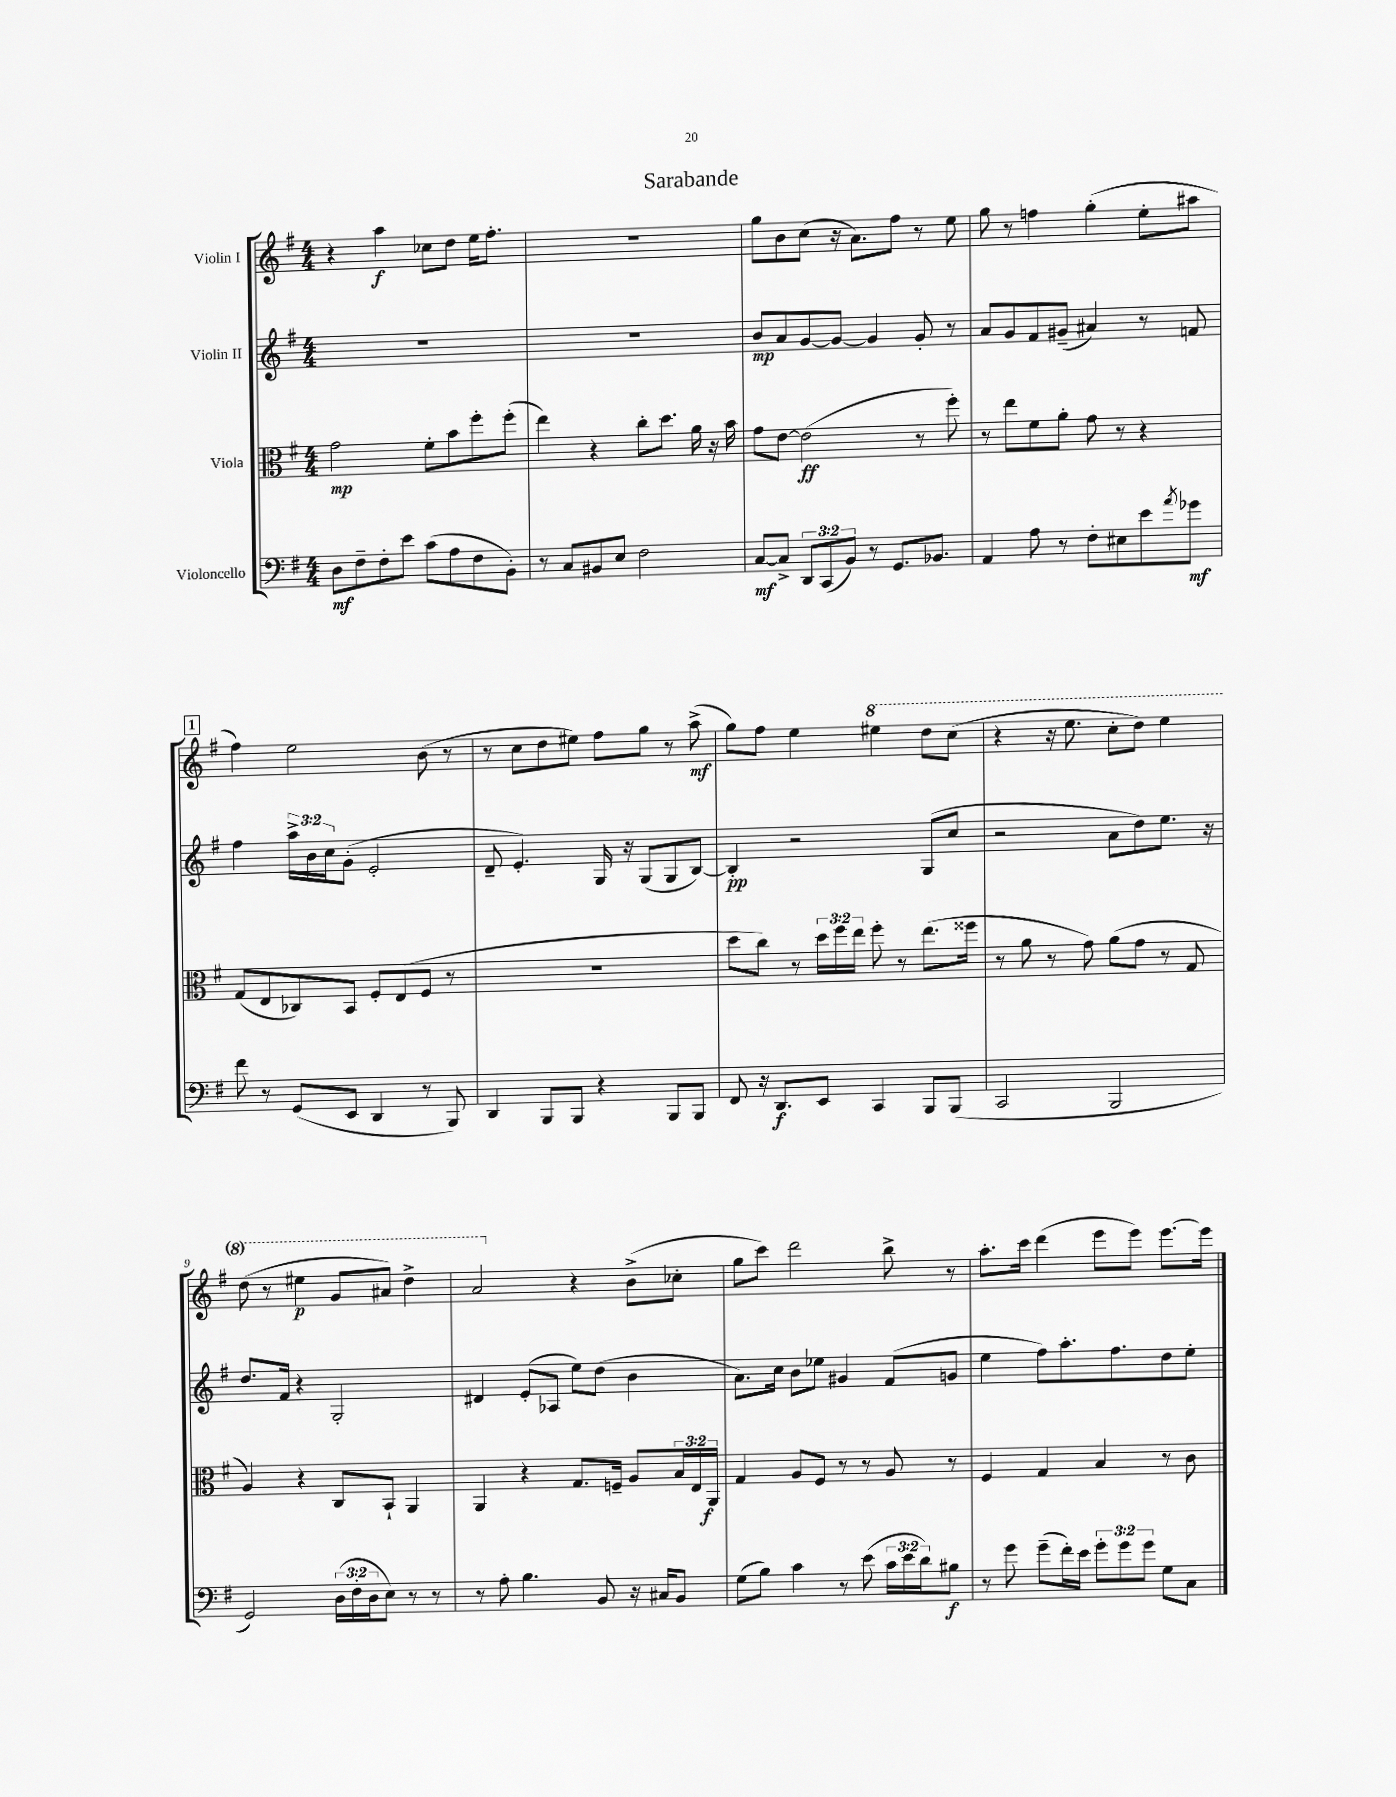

**kern	**kern	**kern	**kern
*staff4	*staff3	*staff2	*staff1
*clefF4	*clefC3	*clefG2	*clefG2
*k[f#]	*k[f#]	*k[f#]	*k[f#]
*M4/4	*M4/4	*M4/4	*M4/4
8D	2g	1r	4r
8F#~	.	.	.
8F#'	.	.	4aa
8e	.	.	.
(8c	8f#'	.	8cc-
8A	8b	.	8dd
8F#	8ff#'	.	16ee
.	.	.	8.ff#'
8BB')	(8ff#'	.	.
=	=	=	=
8r	4ee)	1r	1r
8C	.	.	.
8BB#	4r	.	.
8E	.	.	.
2F#	8cc'	.	.
.	8.dd	.	.
.	16a	.	.
.	16r	.	.
.	16b	.	.
=	=	=	=
[8C	8g	8b	8gg
8C^]	[8e	8a	8b
12DD	(2e]	[8g	(8cc
(12CC	.	.	.
.	.	8g_	16r
12BB)	.	.	.
.	.	.	8.a)
8r	.	4g]	.
8.GG	.	.	8ff#
.	8r	8g'	8r
8.BB-	.	.	.
.	8ff#')	8r	8ee
=	=	=	=
4AA	8r	8a	8gg
.	8ee	8g	8r
8A	8f#	8f#	4ff
8r	8a'	(8g#~	.
8F#'	8g	4a#)	(4gg'
8E#	8r	.	.
8e	4r	8r	8ee'
8qa	.	.	.
8g-	.	8f	8aa#
=	=	=	=
8f#	(8G	4ff#	4ff#)
8r	8E	.	.
(8GG	8C-)	24aa^	2ee
.	.	24b	.
.	.	24cc	.
8EE	8BB	(8g'	.
4DD	8F#'	2e'	.
.	(8E	.	.
8r	8F#	.	(8b
8BBB)	8r	.	8r
=	=	=	=
4DD	1r	8d~	8r
.	.	4.e')	8cc
8BBB	.	.	8dd
8BBB	.	.	8ee#)
4r	.	16G	8ff#
.	.	16r	.
.	.	(8G	8gg
8BBB	.	8G	8r
8BBB	.	[8B)	(8aa^
=	=	=	=
8FF#	8dd	4B']	8gg)
16r	8cc)	.	8ff#
8.DD	.	.	.
.	8r	2r	4ee
8EE	24dd	.	.
.	24ff#	.	.
.	24ee	.	.
4CC	8ff#'	.	4eee#
.	8r	.	.
8BBB	(8.ee	(8G	8ddd
(8BBB	.	8cc	(8ccc
.	16ff##	.	.
=	=	=	=
2CC	8r	2r	4r
.	8a	.	.
.	8r	.	16r
.	.	.	8.eee
.	8g)	.	.
2BBB	(8a	8a	8ccc'
.	8g	8dd)	8ddd)
.	8r	8.ee	4eee
.	8G	.	.
.	.	16r	.
=	=	=	=
2GG)	4A)	8.dd	(8ddd
.	.	.	8r
.	.	16f#	.
.	4r	4r	4eee#
(24D	8C	2G'	8gg
24F#'	.	.	.
24D	.	.	.
8E)	8BB`	.	8aa#)
8r	4AA	.	4ddd^
8r	.	.	.
=	=	=	=
8r	4AA	4d#	2aa
8A'	.	.	.
4.B	4r	(8e'	.
.	.	8A-	.
.	8.G	8ee)	4r
8BB	.	(8dd	.
.	16F~	.	.
16r	8A	4b	(8b^
16C#	.	.	.
8BB	24B	.	8cc-'
.	24E	.	.
.	24AA	.	.
=	=	=	=
(8G	4G	8.a)	8gg
8B)	.	.	8ccc)
.	.	16cc	.
4c	8A	8b	2ddd
.	8F#	8ee-	.
8r	8r	4g#	.
(8e	8r	.	.
24c	8A	(8f#	8bb^
24e	.	.	.
24d)	.	.	.
8B#	8r	8g	8r
=	=	=	=
8r	4F#	4ee	8.aa'
8g	.	.	.
.	.	.	16ccc
(8g~	4G	8ff#)	(4ddd
16f#')	.	8.aa'	.
16e	.	.	.
12g'	4B	.	8eee
.	.	8.ff#	.
12g	.	.	.
.	.	.	8eee)
12g	.	.	.
8G	8r	8dd	[8.eee
8C	8c	8ee'	.
.	.	.	16eee]
==	==	==	==
*-	*-	*-	*-
